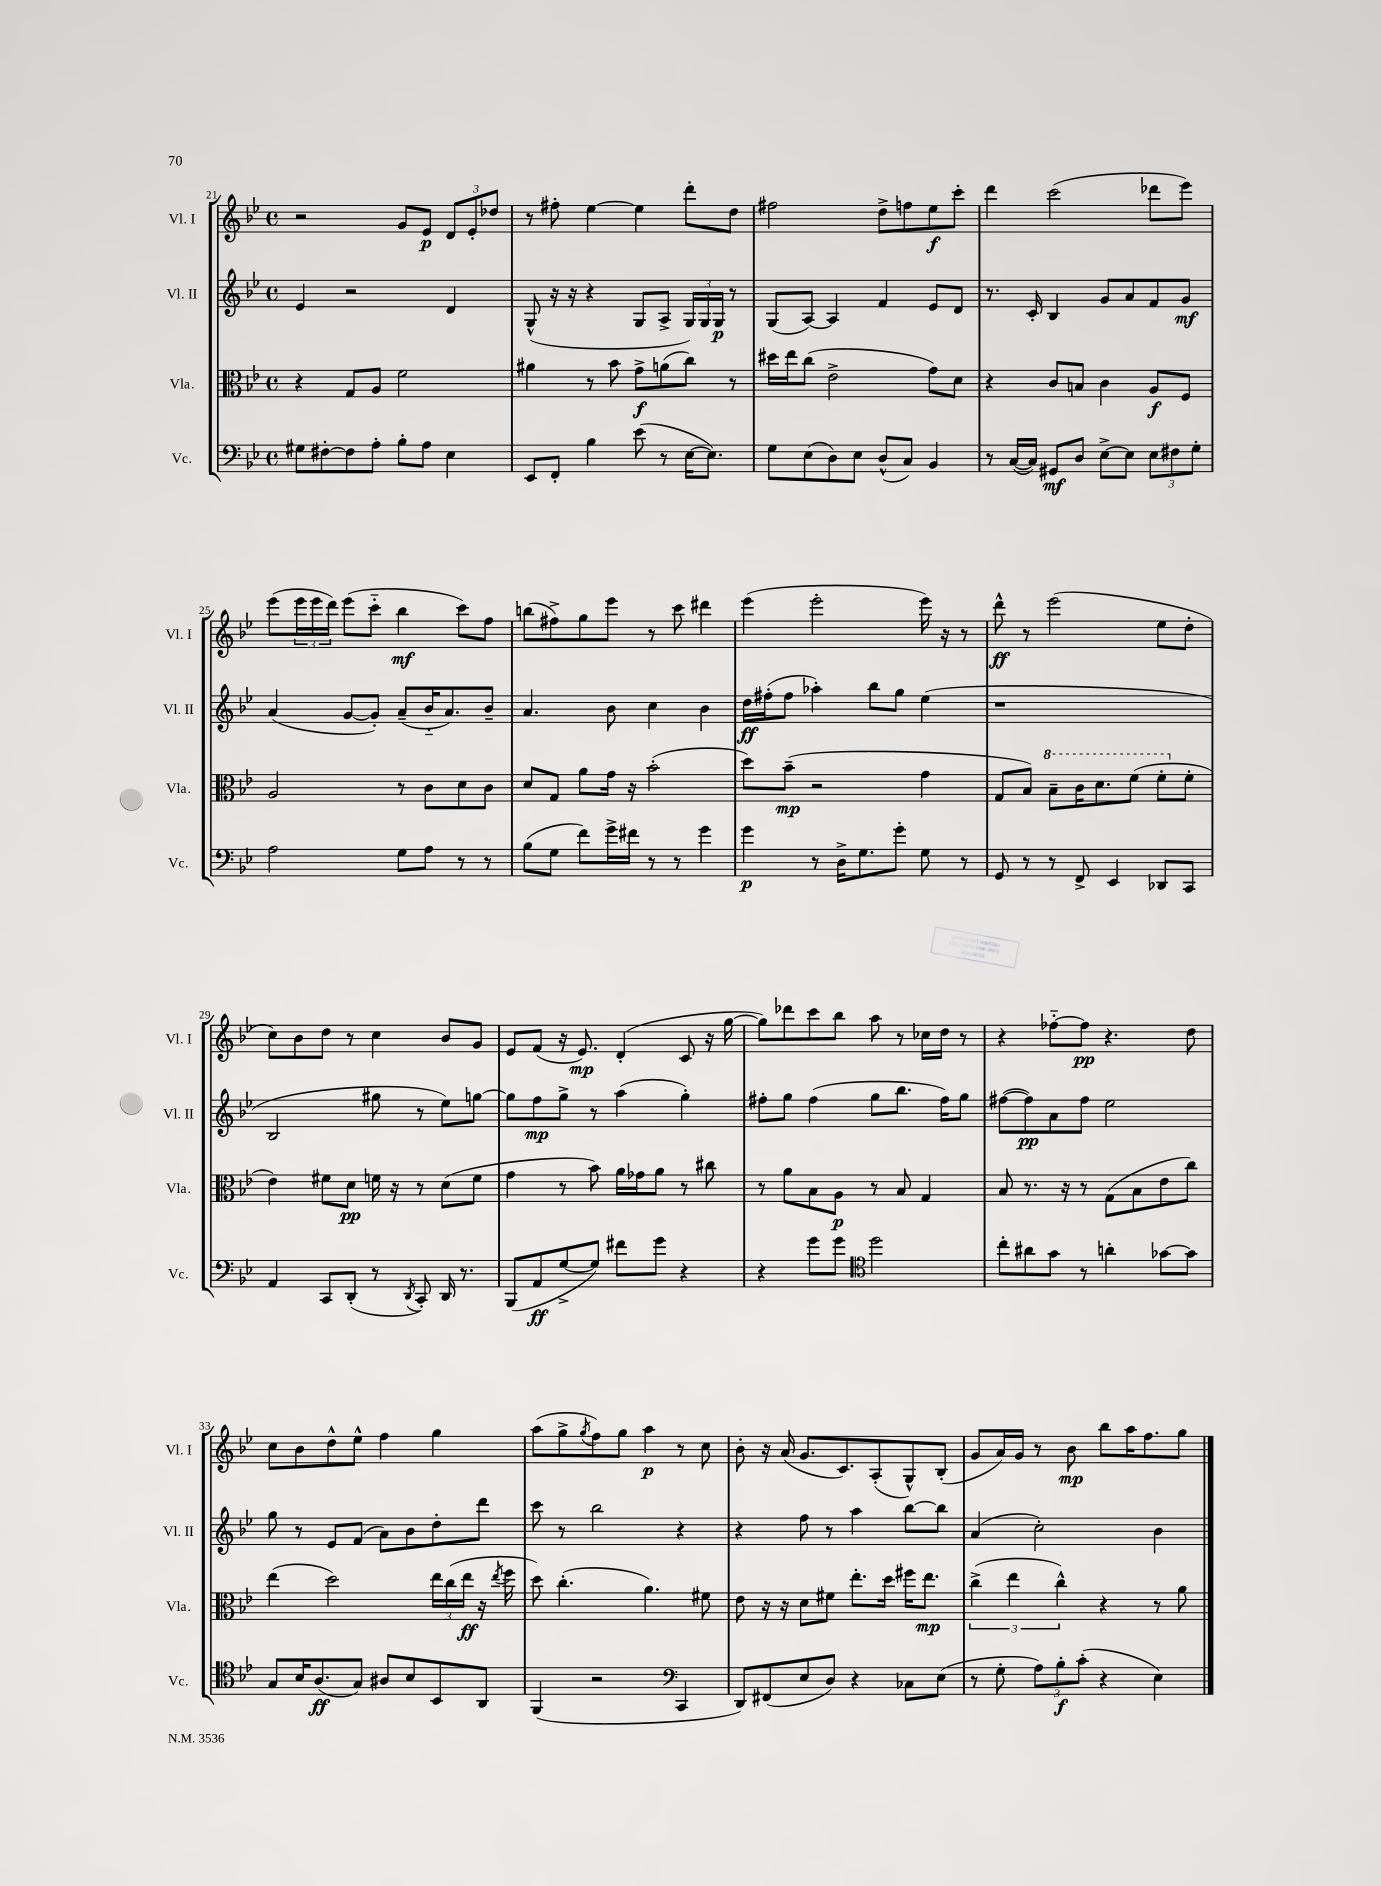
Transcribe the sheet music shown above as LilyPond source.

<<
\new StaffGroup <<
\new Staff = "s0" \with { instrumentName = "Vl. I" shortInstrumentName = "Vl. I" } {
    \clef treble \key bes \major \defaultTimeSignature \time 4/4
    r2 g'8 ees'8\p \tuplet 3/2 { d'8 ees'8-. des''8 } |
    r8 fis''8-. ees''4~ ees''4 d'''8-. d''8 |
    fis''2 d''8-> f''8 ees''8\f c'''8-. |
    d'''4 c'''2( des'''8 ees'''8) |
    ees'''8( \tuplet 3/2 { ees'''16 ees'''16 d'''16) } ees'''8( c'''8-_ bes''4\mf c'''8) f''8 |
    b''8( fis''8->) g''8 ees'''8 r8 c'''8 dis'''4 |
    ees'''4( ees'''2-. ees'''16) r16 r8 |
    d'''8-^\ff r8 ees'''2( ees''8 d''8-. |
    c''8) bes'8 d''8 r8 c''4 bes'8 g'8 |
    ees'8 f'8( r16 ees'8.\mp) d'4-.( c'8 r16 g''16~ |
    g''8) des'''8 c'''8 bes''8 a''8 r8 ces''16 d''16 r8 |
    r4 fes''8~-_ fes''8\pp r4. d''8 |
    c''8 bes'8 d''8-^ ees''8-^ f''4 g''4 |
    a''8( g''8-> \acciaccatura { g''8 } f''8) g''8 a''4\p r8 c''8 |
    bes'8-. r16 a'16( g'8. c'8.) a8-.( g8-^) bes8-.( |
    g'8 a'16) g'16 r8 bes'8\mp bes''8 a''16 f''8. g''8 \bar "|." |
}
\new Staff = "s1" \with { instrumentName = "Vl. II" shortInstrumentName = "Vl. II" } {
    \clef treble \key bes \major \defaultTimeSignature \time 4/4
    ees'4 r2 d'4 |
    g8-^( r16 r16 r4 g8 a8-> \tuplet 3/2 { g16) g16 g16\p } r8 |
    g8( a8~) a4 f'4 ees'8 d'8 |
    r8. c'16-. bes4 g'8 a'8 f'8 g'8\mf |
    a'4( g'8~ g'8-.) a'8--( bes'16-_ a'8.) bes'8-- |
    a'4. bes'8 c''4 bes'4 |
    d''16\ff fis''16-.( fis''8 aes''4-.) bes''8 g''8 ees''4( |
    r1 |
    bes2 gis''8 r8 ees''8) g''8~ |
    g''8 f''8\mp g''8-> r8 a''4( g''4-.) |
    fis''8-. g''8 fis''4( g''8 bes''8. fis''16) g''8 |
    fis''8~( fis''8\pp) a'8 fis''8 ees''2 |
    g''8 r8 ees'8 f'8( a'8) bes'8 d''8-. d'''8 |
    c'''8 r8 bes''2 r4 |
    r4 f''8 r8 a''4 bes''8~ bes''8 |
    a'4( c''2-.) bes'4 \bar "|." |
}
\new Staff = "s2" \with { instrumentName = "Vla." shortInstrumentName = "Vla." } {
    \clef alto \key bes \major \defaultTimeSignature \time 4/4
    r4 g8 a8 f'2 |
    ais'4 r8 bes'8 g'8->\f a'8( c''8) r8 |
    dis''16 ees''16 c''8( ees'2-> g'8) d'8 |
    r4 c'8 b8 c'4 a8\f f8 |
    a2 r8 c'8 d'8 c'8 |
    d'8 g8 a'8 g'16 r16 bes'2-.( |
    d''8) bes'8--\mp( r2 g'4 |
    g8 bes8) \ottava #1 bes'8-- c''16 d''8. f''8( f''8-. \ottava #0 f'8-. |
    ees'4) fis'8 d'8\pp f'16 r16 r8 d'8( f'8 |
    g'4 r8 bes'8) a'16 ges'16 a'8 r8 cis''8 |
    r8 a'8 bes8 a8\p r8 bes8 g4 |
    bes8 r8. r16 r8 g8( bes8 ees'8 c''8) |
    ees''4( d''2) \tuplet 3/2 { ees''16 c''16( ees''16\ff } r16 \acciaccatura { ees''8 } f''16 |
    d''8) c''4.-.( a'4.) fis'8 |
    ees'8 r16 r16 d'8 fis'8 ees''8.-. d''16 fis''16 ees''8.\mp |
    \tuplet 3/2 { c''4->( ees''4 c''4-^) } r4 r8 a'8 \bar "|." |
}
\new Staff = "s3" \with { instrumentName = "Vc." shortInstrumentName = "Vc." } {
    \clef bass \key bes \major \defaultTimeSignature \time 4/4
    gis8 fis8~-. fis8 a8-. bes8-. a8 ees4 |
    ees,8 f,8-. bes4 ees'8( r8 ees16~ ees8.) |
    g8 ees8( d8) ees8 d8-^( c8) bes,4 |
    r8 c16~( c16) gis,8\mf d8 ees8~-> ees8 \tuplet 3/2 { ees8 fis8 g8-. } |
    a2 g8 a8 r8 r8 |
    bes8( g8 f'8) g'16-> fis'16 r8 r8 g'4 |
    g'4\p r8 d16-> g8. g'8-. g8 r8 |
    g,8 r8 r8 f,8-> ees,4 des,8 c,8 |
    a,4 c,8 d,8-.( r8 \acciaccatura { d,8 } c,8-.) d,16 r8. |
    bes,,8( a,8\ff g8~-> g8) fis'8 g'8 r4 |
    r4 g'8 g'8 \clef tenor d''2 |
    c''8-. ais'8 g'8 r8 a'4-. ges'8~ ges'8 |
    g8 bes16 a8.\ff( g8) ais8 bes8 bes,8 a,8 |
    f,4( r2 \clef bass c,4 |
    d,8) fis,8( ees8 d8) r4 ces8 ees8( |
    r8 g8-. \tuplet 3/2 { a8) bes8-.\f c'8-.( } r4 ees4) \bar "|." |
}
>>
>>
\layout { \context { \Score currentBarNumber = #21 } }
